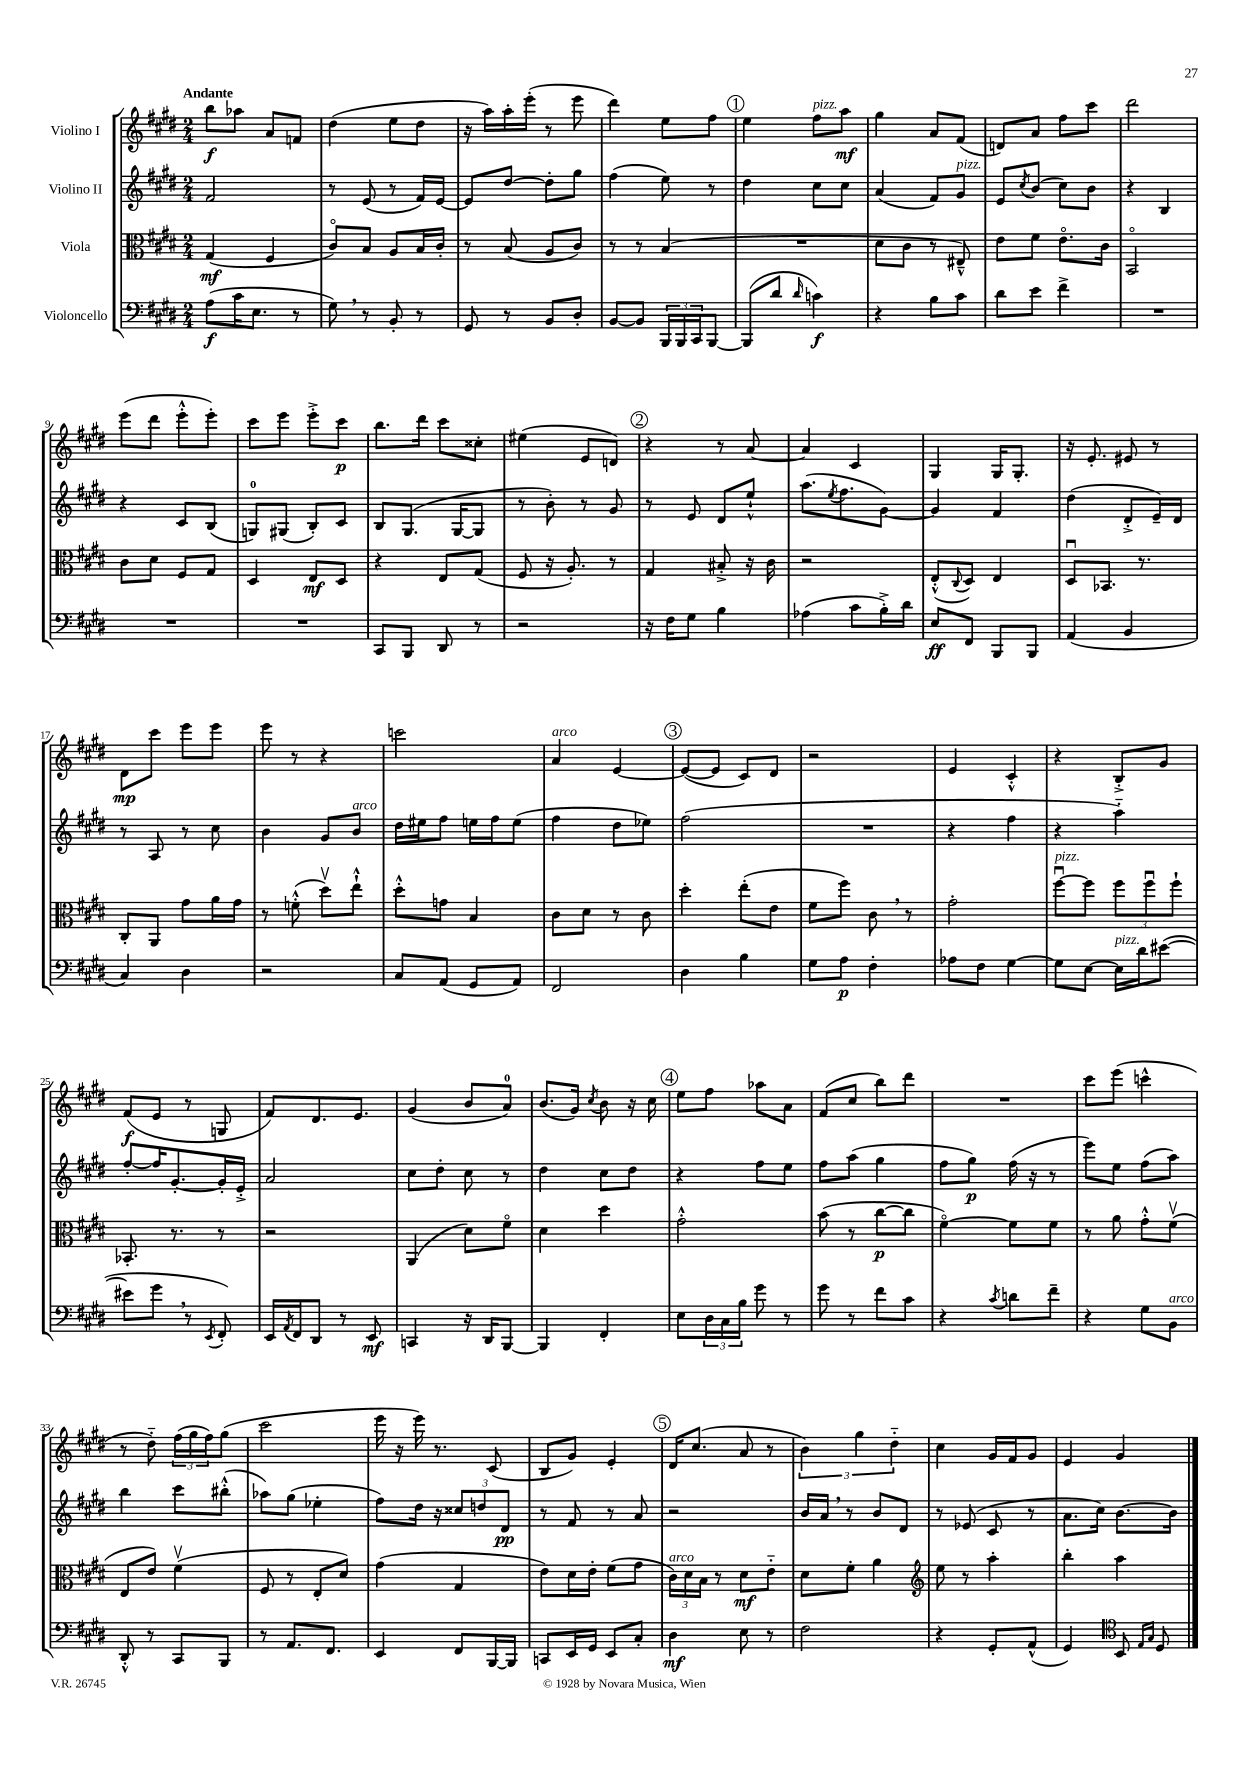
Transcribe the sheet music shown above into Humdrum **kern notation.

**kern	**dynam	**kern	**dynam	**kern	**dynam	**kern	**dynam
*part4	*part4	*part3	*part3	*part2	*part2	*part1	*part1
*staff4	*staff4	*staff3	*staff3	*staff2	*staff2	*staff1	*staff1
*I"Violoncello	*	*I"Viola	*	*I"Violino II	*	*I"Violino I	*
*clefF4	*	*clefC3	*	*clefG2	*	*clefG2	*
*k[f#c#g#d#]	*	*k[f#c#g#d#]	*	*k[f#c#g#d#]	*	*k[f#c#g#d#]	*
*M2/4	*	*M2/4	*	*M2/4	*	*M2/4	*
=1	=1	=1	=1	=1	=1	=1	=1
!	!	!	!	!	!	!LO:TX:a:B:t=Andante	!
(8A\L	f	(4G#/	mf	2f#/	.	8bb\L	f
16c#\K	.	.	.	.	.	8aa-X\J	.
8.E\J	.	.	.	.	.	.	.
.	.	4F#/	.	.	.	8a/L	.
8r	.	.	.	.	.	8fn/J	.
=2	=2	=2	=2	=2	=2	=2	=2
8G#,\)	.	8c#/L)	.	8r	.	(4dd#\	.
8r	.	8B/J	.	(8e/	.	.	.
8BB'/	.	8A/L	.	8r	.	8ee\L	.
8r	.	16B/L	.	16f#/LL)	.	8dd#\J	.
.	.	16c#'/JJ	.	[16e/JJ	.	.	.
=3	=3	=3	=3	=3	=3	=3	=3
8GG#/	.	8r	.	8e/L]	.	16r	.
.	.	.	.	.	.	16aa\LL)	.
8r	.	(8B/	.	[8dd#/J	.	16aa'\	.
.	.	.	.	.	.	(16eee'\JJ	.
8BB/L	.	8A/L	.	8dd#'\L]	.	8r	.
8D#'/J	.	8c#/J)	.	8gg#\J	.	8eee\	.
=4	=4	=4	=4	=4	=4	=4	=4
[8BB/L	.	8r	.	(4ff#\	.	4ddd#\)	.
8BB/J]	.	8r	.	.	.	.	.
24BBB/LL	.	(4B/	.	8ee\)	.	8ee\L	.
24BBB/	.	.	.	.	.	.	.
24CC#/J	.	.	.	.	.	.	.
[8BBB/J	.	.	.	8r	.	8ff#\J	.
!!LO:REH:place=s1:t=1
=5	=5	=5	=5	=5	=5	=5	=5
(8BBB/L]	.	2r	.	4dd#\	.	4ee\	.
8d#/J	.	.	.	.	.	.	.
16qqd#/	.	.	.	.	.	.	.
!	!	!	!	!	!	!LO:TX:a:i:t=pizz.	!
4cn\)	f	.	.	8cc#\L	.	8ff#\L	.
.	.	.	.	8cc#\J	.	8aa\J	mf
=6	=6	=6	=6	=6	=6	=6	=6
4r	.	8d#\L	.	(4a/	.	4gg#\	.
.	.	8c#\J	.	.	.	.	.
8B\L	.	8r	.	8f#/L)	.	8a/L	.
!	!	!	!	!LO:TX:a:i:t=pizz.	!	!	!
8c#\J	.	8E#X~^^/)	.	8g#/J	.	(8f#/J	.
=7	=7	=7	=7	=7	=7	=7	=7
8d#\L	.	8e\L	.	8e/L	.	8dn/L)	.
.	.	.	.	8qcc#/	.	.	.
8e\J	.	8f#\J	.	(8b/J	.	8a/J	.
4f#^\	.	8.e\L	.	8cc#\L)	.	8ff#\L	.
.	.	.	.	8b\J	.	8ccc#\J	.
.	.	16c#\Jk	.	.	.	.	.
=8	=8	=8	=8	=8	=8	=8	=8
2r	.	2BB/	.	4r	.	2ddd#\	.
.	.	.	.	4B/	.	.	.
!!LO:LB:g=z
=9	=9	=9	=9	=9	=9	=9	=9
2r	.	8c#\L	.	4r	.	(8eee\L	.
.	.	8d#\J	.	.	.	8ddd#\J	.
.	.	8F#/L	.	8c#/L	.	8eee'^^\L	.
.	.	8G#/J	.	(8B/J	.	8eee'\J)	.
=10	=10	=10	=10	=10	=10	=10	=10
2r	.	4D#/	.	8Gn/L)	.	8ccc#\L	.
.	.	.	.	(8G#X/J	.	8eee\J	.
.	.	8E/L	mf	8B'/L)	.	8eee'^\L	.
.	.	8D#/J	.	8c#/J	.	8ccc#\J	p
=11	=11	=11	=11	=11	=11	=11	=11
8CC#/L	.	4r	.	8B/L	.	8.bb\L	.
8BBB/J	.	.	.	(8.G#/J	.	.	.
.	.	.	.	.	.	16ddd#\Jk	.
8DD#/	.	8E/L	.	.	.	8ccc#\L	.
.	.	.	.	[16G#/KL	.	.	.
8r	.	(8G#/J	.	8G#/J]	.	8cc##X'\J	.
=12	=12	=12	=12	=12	=12	=12	=12
2r	.	8F#/	.	8r	.	(4ee#X\	.
.	.	16r	.	8b'\)	.	.	.
.	.	8.A'/)	.	.	.	.	.
.	.	.	.	8r	.	8e/L	.
.	.	8r	.	8g#/	.	8dn/J)	.
!!LO:REH:place=s1:t=2
=13	=13	=13	=13	=13	=13	=13	=13
16r	.	4G#/	.	8r	.	4r	.
16F#\KL	.	.	.	.	.	.	.
8G#\J	.	.	.	8e/	.	.	.
4B\	.	8B#X'^/	.	8d#/L	.	8r	.
.	.	16r	.	8ee`^^/J	.	[8a/	.
.	.	16c#\	.	.	.	.	.
=14	=14	=14	=14	=14	=14	=14	=14
(4A-X\	.	2r	.	(8.aa\L	.	4a/]	.
.	.	.	.	8qee/	.	.	.
.	.	.	.	8.ff#\	.	.	.
8c#\L	.	.	.	.	.	4c#/	.
16B'^\L)	.	.	.	[8g#\J)	.	.	.
16d#\JJ	.	.	.	.	.	.	.
=15	=15	=15	=15	=15	=15	=15	=15
8E/L	ff	(8E'^^/L	.	4g#/]	.	4G#/	.
.	.	8qqC#/	.	.	.	.	.
8FF#/J	.	8D#/J)	.	.	.	.	.
8BBB/L	.	4E/	.	4f#/	.	16G#/KL	.
.	.	.	.	.	.	8.G#'/J	.
8BBB/J	.	.	.	.	.	.	.
=16	=16	=16	=16	=16	=16	=16	=16
(4AA/	.	8D#u/L	.	(4dd#\	.	16r	.
.	.	.	.	.	.	8.e'/	.
.	.	8.BB-X/J	.	.	.	.	.
4BB/	.	.	.	8d#'^/L	.	8e#X/	.
.	.	8.r	.	.	.	.	.
.	.	.	.	16e~/L)	.	8r	.
.	.	.	.	16d#/JJ	.	.	.
!!LO:LB:g=z
=17	=17	=17	=17	=17	=17	=17	=17
4C#/)	.	8C#'/L	.	8r	.	8d#\L	mp
.	.	8AA/J	.	8A/	.	8ccc#\J	.
4D#\	.	8g#\L	.	8r	.	8eee\L	.
.	.	16a\L	.	8cc#\	.	8eee\J	.
.	.	16g#\JJ	.	.	.	.	.
=18	=18	=18	=18	=18	=18	=18	=18
2r	.	8r	.	4b\	.	8eee\	.
.	.	(8fn'^^\	.	.	.	8r	.
.	.	8dd#v\L)	.	8g#/L	.	4r	.
!	!	!	!	!LO:TX:a:i:t=arco	!	!	!
.	.	8ee`^^\J	.	8b/J	.	.	.
=19	=19	=19	=19	=19	=19	=19	=19
8C#/L	.	8dd#'^^\L	.	16dd#\LL	.	2cccn\	.
.	.	.	.	16ee#X\J	.	.	.
(8AA/J	.	8gn\J	.	8ff#\J	.	.	.
8GG#/L	.	4B/	.	16een\LL	.	.	.
.	.	.	.	16ff#\J	.	.	.
8AA/J)	.	.	.	(8ee\J	.	.	.
=20	=20	=20	=20	=20	=20	=20	=20
!	!	!	!	!	!	!LO:TX:a:i:t=arco	!
2FF#/	.	8c#\L	.	4ff#\	.	4a/	.
.	.	8d#\J	.	.	.	.	.
.	.	8r	.	8dd#\L	.	[4e/	.
.	.	8c#\	.	8ee-X\J)	.	.	.
!!LO:REH:place=s1:t=3
=21	=21	=21	=21	=21	=21	=21	=21
4D#\	.	4dd#'\	.	(2ff#\	.	(8e/L_	.
.	.	.	.	.	.	8e/J]	.
4B\	.	(8ee'\L	.	.	.	8c#/L)	.
.	.	8e\J	.	.	.	8d#/J	.
=22	=22	=22	=22	=22	=22	=22	=22
8G#\L	.	8f#\L	.	2r	.	2r	.
8A\J	p	8ff#\J)	.	.	.	.	.
4F#'\	.	8c#,\	.	.	.	.	.
.	.	8r	.	.	.	.	.
=23	=23	=23	=23	=23	=23	=23	=23
8A-X\L	.	2g#'\	.	4r	.	4e/	.
8F#\J	.	.	.	.	.	.	.
[4G#\	.	.	.	4ff#\	.	4c#'^^/	.
=24	=24	=24	=24	=24	=24	=24	=24
!	!	!LO:TX:a:i:t=pizz.	!	!	!	!	!
8G#\L]	.	[8ff#u\L	.	4r	.	4r	.
[8E\J	.	8ff#\J]	.	.	.	.	.
!LO:TX:a:i:t=pizz.	!	!	!	!	!	!	!
16E\LL]	.	12ff#\L	.	4aa\)	.	8B'^/L	.
16d#\J	.	.	.	.	.	.	.
.	.	12ff#u\	.	.	.	.	.
([8e#X\J	.	.	.	.	.	8g#/J	.
.	.	12ff#`\J	.	.	.	.	.
!!LO:LB:g=z
=25	=25	=25	=25	=25	=25	=25	=25
8e#X\L]	.	8.BB-X'/	.	[8ff#'/L	.	(8f#/L	f
8g#,\J	.	.	.	16ff#/K]	.	8e/J	.
.	.	8.r	.	[8.g#'/	.	.	.
8r	.	.	.	.	.	8r	.
8qEE/	.	.	.	.	.	.	.
8FF#'/)	.	8r	.	16g#'/L]	.	8Gn/	.
.	.	.	.	16e'^/JJ	.	.	.
=26	=26	=26	=26	=26	=26	=26	=26
16EE/LL	.	2r	.	2a/	.	8f#/L)	.
8qAA/	.	.	.	.	.	.	.
16FF#/J	.	.	.	.	.	.	.
8DD#/J	.	.	.	.	.	8.d#/	.
8r	.	.	.	.	.	.	.
.	.	.	.	.	.	8.e/J	.
8EE/	mf	.	.	.	.	.	.
=27	=27	=27	=27	=27	=27	=27	=27
4CCn/	.	(4AA/	.	8cc#\L	.	(4g#/	.
.	.	.	.	8dd#'\J	.	.	.
16r	.	8d#\L)	.	8cc#\	.	8b/L	.
16DD#/KL	.	.	.	.	.	.	.
[8BBB/J	.	8f#\J	.	8r	.	8a/J)	.
=28	=28	=28	=28	=28	=28	=28	=28
4BBB/]	.	4d#\	.	4dd#\	.	(8.b/L	.
.	.	.	.	.	.	16g#/Jk)	.
.	.	.	.	.	.	8qcc#/	.
4FF#'/	.	4dd#\	.	8cc#\L	.	8b\	.
.	.	.	.	8dd#\J	.	16r	.
.	.	.	.	.	.	16cc#\	.
!!LO:REH:place=s1:t=4
=29	=29	=29	=29	=29	=29	=29	=29
8E\L	.	2g#'^^\	.	4r	.	8ee\L	.
24D#\L	.	.	.	.	.	8ff#\J	.
24C#\	.	.	.	.	.	.	.
24B\JJ	.	.	.	.	.	.	.
8g#\	.	.	.	8ff#\L	.	8aa-X\L	.
8r	.	.	.	8ee\J	.	8a\J	.
=30	=30	=30	=30	=30	=30	=30	=30
8g#\	.	(8b\	.	8ff#\L	.	(8f#/L	.
8r	.	8r	.	(8aa\J	.	8cc#/J	.
8f#\L	.	[8cc#\L	p	4gg#\	.	8bb\L)	.
8c#\J	.	8cc#\J]	.	.	.	8ddd#\J	.
=31	=31	=31	=31	=31	=31	=31	=31
4r	.	[4f#\)	.	8ff#\L	.	2r	.
.	.	.	.	8gg#\J)	p	.	.
8qc#/	.	.	.	.	.	.	.
8dn\L	.	8f#\L]	.	(16ff#\	.	.	.
.	.	.	.	16r	.	.	.
8f#~\J	.	8f#\J	.	8r	.	.	.
=32	=32	=32	=32	=32	=32	=32	=32
4r	.	8r	.	8eee\L)	.	8ccc#\L	.
.	.	8a\	.	8ee\J	.	(8eee\J	.
8G#\L	.	8g#'^^\L	.	(8ff#\L	.	4cccn^^\	.
!LO:TX:a:i:t=arco	!	!	!	!	!	!	!
8BB\J	.	(8f#v\J	.	8aa\J)	.	.	.
!!LO:LB:g=z
=33	=33	=33	=33	=33	=33	=33	=33
8DD#'^^/	.	8E/L	.	4bb\	.	8r	.
8r	.	8e/J)	.	.	.	8dd#\)	.
8CC#/L	.	(4f#v\	.	8ccc#\L	.	(24ff#\LL	.
.	.	.	.	.	.	24gg#\	.
.	.	.	.	.	.	24ff#\J)	.
8BBB/J	.	.	.	(8bb#X'^^\J	.	(8gg#\J	.
=34	=34	=34	=34	=34	=34	=34	=34
8r	.	8F#/	.	8aa-X\L)	.	2ccc#\	.
8.AA/L	.	8r	.	(8gg#\J	.	.	.
.	.	8E'/L	.	4ee-X'\	.	.	.
8.FF#/J	.	.	.	.	.	.	.
.	.	8d#/J)	.	.	.	.	.
=35	=35	=35	=35	=35	=35	=35	=35
4EE/	.	(4g#\	.	8ff#\L)	.	16eee\	.
.	.	.	.	.	.	16r	.
.	.	.	.	16dd#\Jk	.	16eee\)	.
.	.	.	.	16r	.	8.r	.
8FF#/L	.	4G#/	.	12cc##X/L	.	.	.
.	.	.	.	12ddn/	.	.	.
[16BBB/L	.	.	.	.	.	(8c#/	.
.	.	.	.	12d#/J	pp	.	.
16BBB/JJ]	.	.	.	.	.	.	.
=36	=36	=36	=36	=36	=36	=36	=36
8CCn/L	.	8e\L)	.	8r	.	8B/L	.
16EE/L	.	16d#\L	.	8f#/	.	8g#/J)	.
16GG#/JJ	.	16e'\JJ	.	.	.	.	.
8EE/L	.	(8f#\L	.	8r	.	4e'/	.
8C#'/J	.	8g#\J	.	8a/	.	.	.
!!LO:REH:place=s1:t=5
=37	=37	=37	=37	=37	=37	=37	=37
!	!	!LO:TX:a:i:t=arco	!	!	!	!	!
4D#\	mf	24c#\LL)	.	2r	.	16d#/KL	.
.	.	24d#\	.	.	.	.	.
.	.	.	.	.	.	(8.cc#/J	.
.	.	24B\JJ	.	.	.	.	.
.	.	8r	.	.	.	.	.
8E\	.	8d#\L	mf	.	.	8a/	.
8r	.	8e\J	.	.	.	8r	.
=38	=38	=38	=38	=38	=38	=38	=38
2F#\	.	8d#\L	.	16b/LL	.	6b\)	.
.	.	.	.	16a,/JJ	.	.	.
.	.	8f#'\J	.	8r	.	.	.
.	.	.	.	.	.	6gg#\	.
.	.	4a\	.	8b/L	.	.	.
.	.	.	.	.	.	6dd#\	.
.	.	.	.	8d#/J	.	.	.
=39	=39	=39	=39	=39	=39	=39	=39
*	*	*clefG2	*	*	*	*	*
4r	.	8ee\	.	8r	.	4cc#\	.
.	.	8r	.	(8e-X/	.	.	.
8GG#'/L	.	4aa'\	.	8c#/	.	16g#/LL	.
.	.	.	.	.	.	16f#/J	.
(8AA^^/J	.	.	.	8r	.	8g#/J	.
=40	=40	=40	=40	=40	=40	=40	=40
4GG#/)	.	4bb'\	.	8.a\L	.	4e/	.
.	.	.	.	16cc#\Jk)	.	.	.
*clefC4	*	*	*	*	*	*	*
8BB/	.	4aa\	.	[8.b\L	.	4g#/	.
16qqE/LL	.	.	.	.	.	.	.
16qqG#/JJ	.	.	.	.	.	.	.
8D#/	.	.	.	.	.	.	.
.	.	.	.	16b\Jk]	.	.	.
==	==	==	==	==	==	==	==
*-	*-	*-	*-	*-	*-	*-	*-
